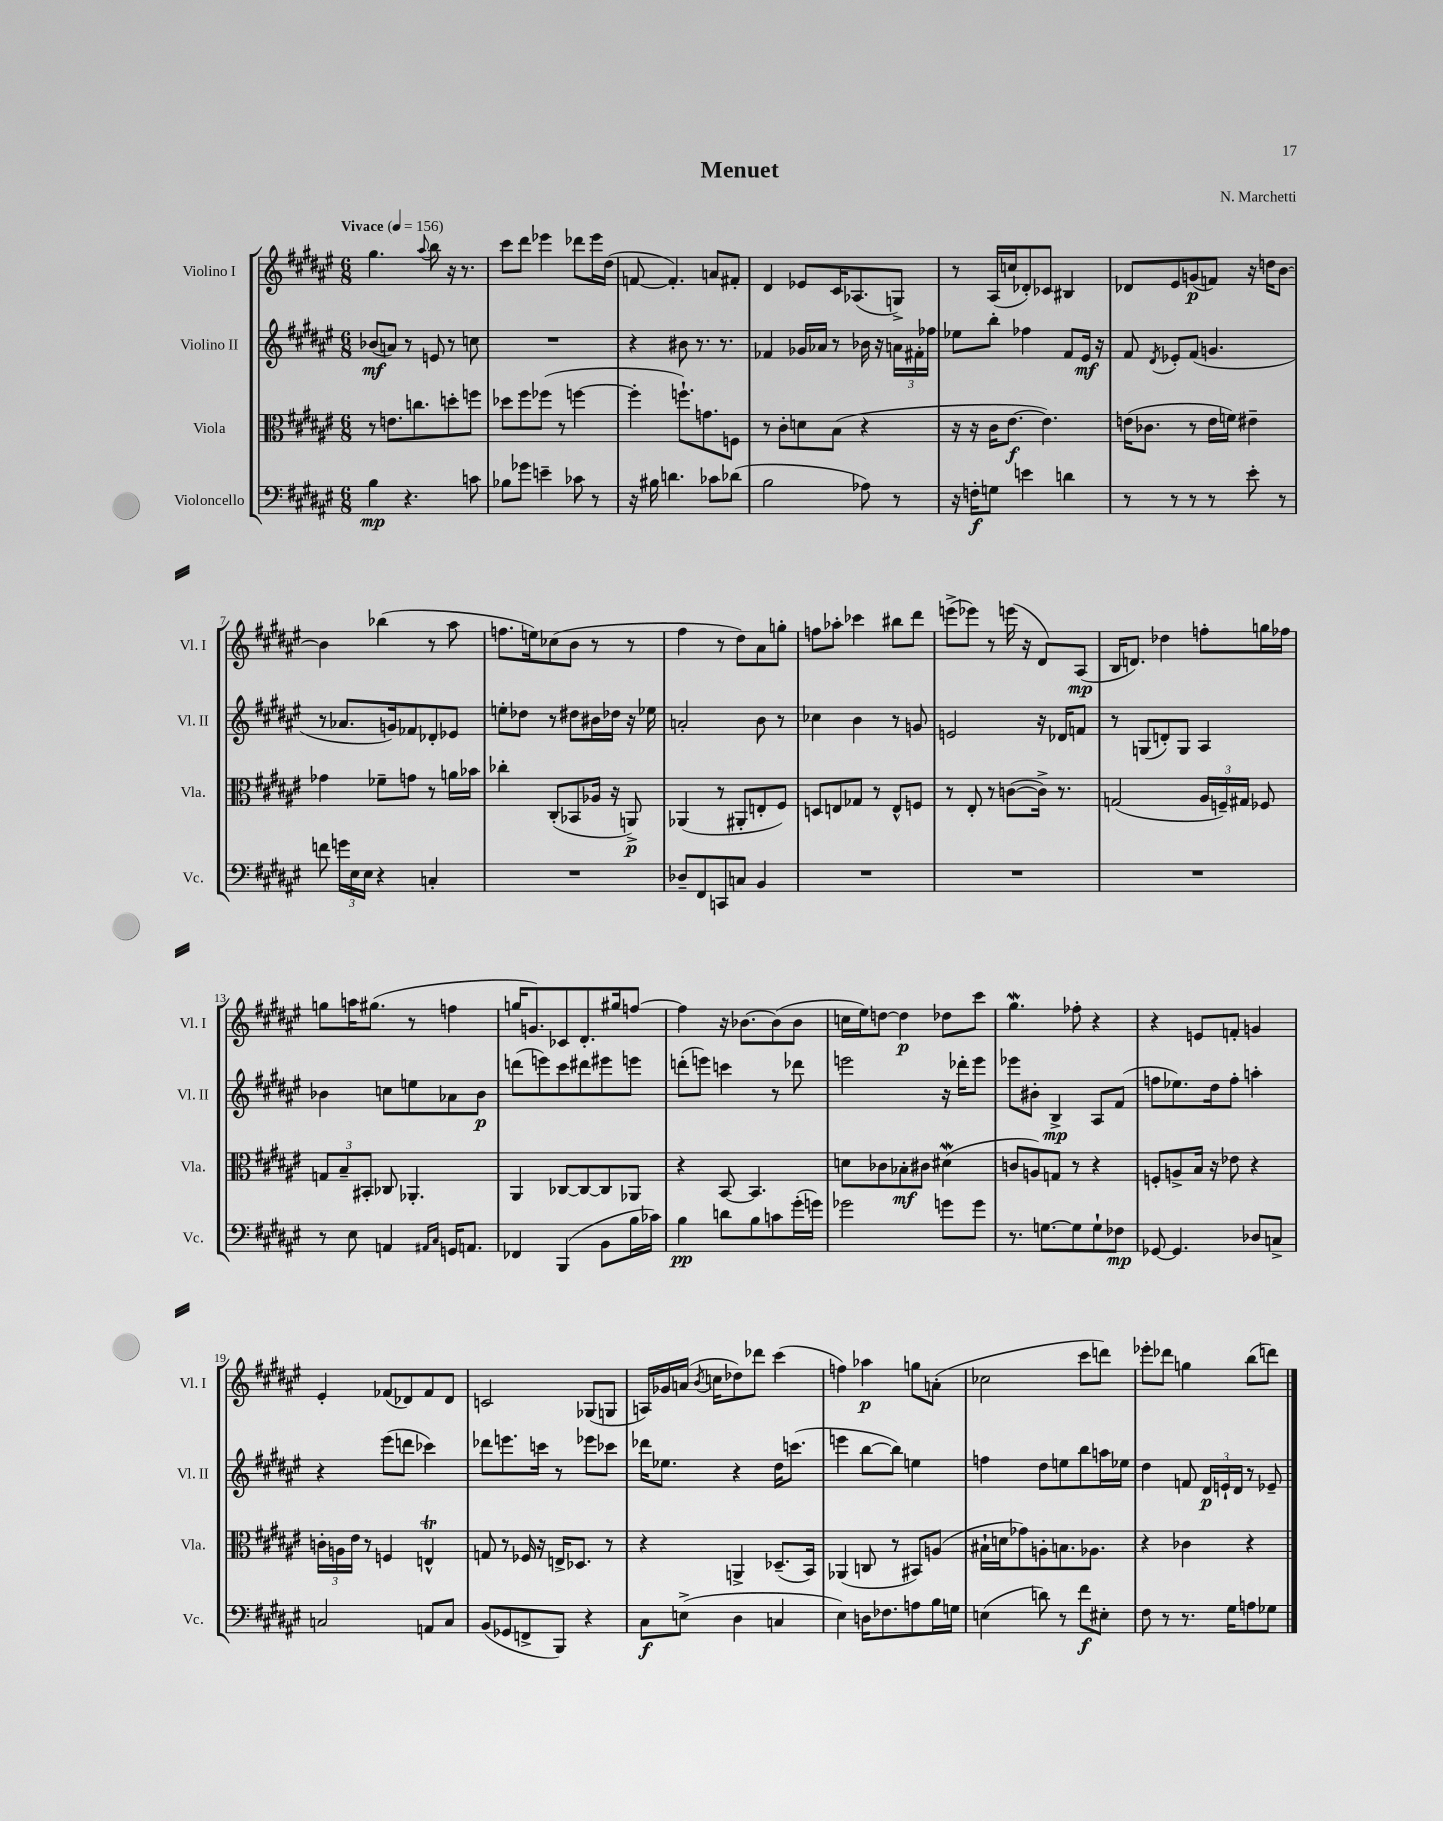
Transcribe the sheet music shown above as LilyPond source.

\header { title = "Menuet" composer = "N. Marchetti" }
<<
\new StaffGroup <<
\new Staff = "s0" \with { instrumentName = "Violino I" shortInstrumentName = "Vl. I" } {
    \clef treble \key fis \major \numericTimeSignature \time 6/8 \tempo "Vivace" 4 = 156
    \autoBeamOff gis''4. \appoggiatura { ais''8 } b''8 r16 r8. |
    cis'''8[ dis'''8] ees'''4 des'''8[ ees'''16 dis''16]( |
    f'8~ f'4.-.) a'8[ fis'8]-. |
    dis'4 ees'8[ cis'16 aes8.( g8]->) |
    r8 ais16[( c''16 des'8-.) ces'8] bis4 |
    des'8[ eis'8 g'8\p( f'8]) r16 d''16[ b'8]~ |
    b'4 bes''4( r8 ais''8 |
    f''8.[ e''16) ces''8( b'8] r8 r8 |
    fis''4 r8 dis''8[) ais'8 g''8]-. |
    f''8[ aes''8]-. ces'''4 bis''8[ dis'''8] |
    e'''8[->( ees'''8]) r8 e'''16( r16 dis'8[) ais8]\mp( |
    b16[ d'8.]) des''4 f''8[-. g''16 fes''16] |
    g''8[ a''16 gis''8.]( r8 f''4 |
    g''16[ g'8.) ces'8 dis'8.-. gis''16 f''8]~ |
    f''4 r16 bes'8.[~ bes'8( bes'8] |
    c''16[ eis''16) d''8]~ d''4\p des''8[ cis'''8] |
    gis''4.\mordent fes''8-. r4 |
    r4 e'8[ f'8]-. g'4 |
    eis'4-. fes'8[( des'8) fes'8 des'8] |
    c'2 ges8[( g8] |
    a16[) ges'16 a'16]( \acciaccatura { b'8 } c''16[ des''8) des'''8] cis'''4( |
    f''4) aes''4\p g''8[ a'8]-.( |
    ces''2 cis'''8[ d'''8]) |
    ees'''8[-. des'''8] g''4 b''8[( d'''8]) \bar "|." |
}
\new Staff = "s1" \with { instrumentName = "Violino II" shortInstrumentName = "Vl. II" } {
    \clef treble \key fis \major \numericTimeSignature \time 6/8
    \autoBeamOff bes'8[\mf( a'8]) r8 e'8 r8 c''8 |
    R2. |
    r4 bis'8 r8. r8. |
    fes'4 ges'16[ aes'16] r8 bes'16 r16 \tuplet 3/2 { a'16[ fis'16-. fes''16] } |
    ees''8[ b''8]-. fes''4 fis'8[ eis'16]\mf r16 |
    fis'8 \acciaccatura { dis'8 } ees'8[-. fis'8]( g'4. |
    r8 aes'8.[ g'16) fes'8 des'8-. ees'8] |
    e''8[-. des''8] r8 dis''8[ bis'16 des''16] r16 ees''16 |
    a'2-. b'8 r8 |
    ces''4 b'4 r8 g'8 |
    e'2 r16 des'16[ f'8] |
    r8 g8[( d'8-.) g8] ais4 |
    bes'4 c''8[ e''8 aes'8 bes'8]\p |
    d'''8[( e'''8) cis'''8 dis'''8 eis'''8 e'''8] |
    d'''8[-.( e'''8]) c'''4 r8 des'''8 |
    e'''2 r16 des'''16[-. e'''8] |
    ees'''8[ bis'8]-. b4->\mp ais8[ fis'8]( |
    f''8[ ees''8.) dis''16 f''8]-. a''4-. |
    r4 eis'''8[( d'''8] ces'''4) |
    des'''8[ e'''8. c'''16] r8 ees'''8[ ces'''8] |
    des'''16[ ees''8.] r4 dis''16[ c'''8.]( |
    e'''4 b''8[~ b''8]) e''4 |
    f''4 dis''8[ e''8 b''8 a''16 ees''16] |
    dis''4 f'8 \tuplet 3/2 { dis'16[\p e'16-! dis'16] } r8 ees'8-- \bar "|." |
}
\new Staff = "s2" \with { instrumentName = "Viola" shortInstrumentName = "Vla." } {
    \clef alto \key fis \major \numericTimeSignature \time 6/8
    \autoBeamOff r8 e'8.[ c''8. d''8-. f''8] |
    des''8[ fis''8 fes''8]( r8 f''4~ |
    f''4-. f''8.[-!) g'8. f8] |
    r8 cis'8[-. d'8 b8]( r4 |
    r16 r16 cis'16[ eis'8.]~\f eis'4.) |
    e'16[( ces'8.] r8 e'16[ f'16]) eis'4-- |
    ges'4 fes'8[-- g'8] r8 a'16[ bes'16] |
    ces''4-. cis8[-.( bes,8 aes16] r16 a,8->\p) |
    aes,4( r8 ais,8[-. e8-. fis8]) |
    d8[ e8 ges8] r8 e8[-^ f8] |
    r8 eis8-. r8 c'8[~( c'16]->) r8. |
    g2( \tuplet 3/2 { ais16[ f16--) gis16] } fes8 |
    \tuplet 3/2 { g8[ b8-- bis,8]-. } ces8 aes,4.-. |
    ais,4 ces8[~ ces8~ ces8 aes,8] |
    r4 b,8~ b,4. |
    d'8[ ces'8 bes8-.\mf cis'8] dis'4\mordent( |
    c'8[ a8) g8] r8 r4 |
    f8[-. a8-> b16] r16 ees'8 r4 |
    \tuplet 3/2 { c'16[-. a16 eis'16] } r8 f4 e4-^\trill |
    g8 r8 fes16 r16 e16[-> des8.] r8 |
    r4 a,4-> des8.[--( b,16]) |
    aes,4( c8 r8 bis,8[) a8]( |
    bis16[-! d'16 ges'8) a8-. b8. aes8.] |
    r4 ces'4 r4 \bar "|." |
}
\new Staff = "s3" \with { instrumentName = "Violoncello" shortInstrumentName = "Vc." } {
    \clef bass \key fis \major \numericTimeSignature \time 6/8
    \autoBeamOff b4\mp r4. c'8 |
    bes8[ ges'8] e'4-- ces'8 r8 |
    r16 bis16 d'4. ces'8[ des'8]( |
    b2 aes8) r8 |
    r16 f16[-.\f g8] e'4 d'4 |
    r8 r8 r8 r8 eis'8-. r8 |
    f'8 \tuplet 3/2 { g'16[ eis16 eis16] } r4 c4-. |
    R2. |
    des8[-- fis,8 c,8 c8] b,4 |
    R2. |
    R2. |
    R2. |
    r8 eis8 a,4 \grace { ais,16[ cis16] } g,16[ a,8.] |
    fes,4 b,,4( b,8[ b16 ces'16]) |
    b4\pp d'8[ b8 c'8 gis'16-.( g'16]) |
    ges'2 g'8[ g'8] |
    r8. g8.[~ g8 g8-! fes8]\mp |
    ges,8~ ges,4. des8[ c8]-> |
    c2 a,8[ c8] |
    b,8[( ges,8 f,8-> b,,8]) r4 |
    cis8[\f e8]->( dis4 c4 |
    eis4) d16[ fes8. a8 b16 g16] |
    e4( d'8) r8 fis'8[\f eis8]-. |
    fis8 r8 r8. gis16[ a8 ges8] \bar "|." |
}
>>
>>
